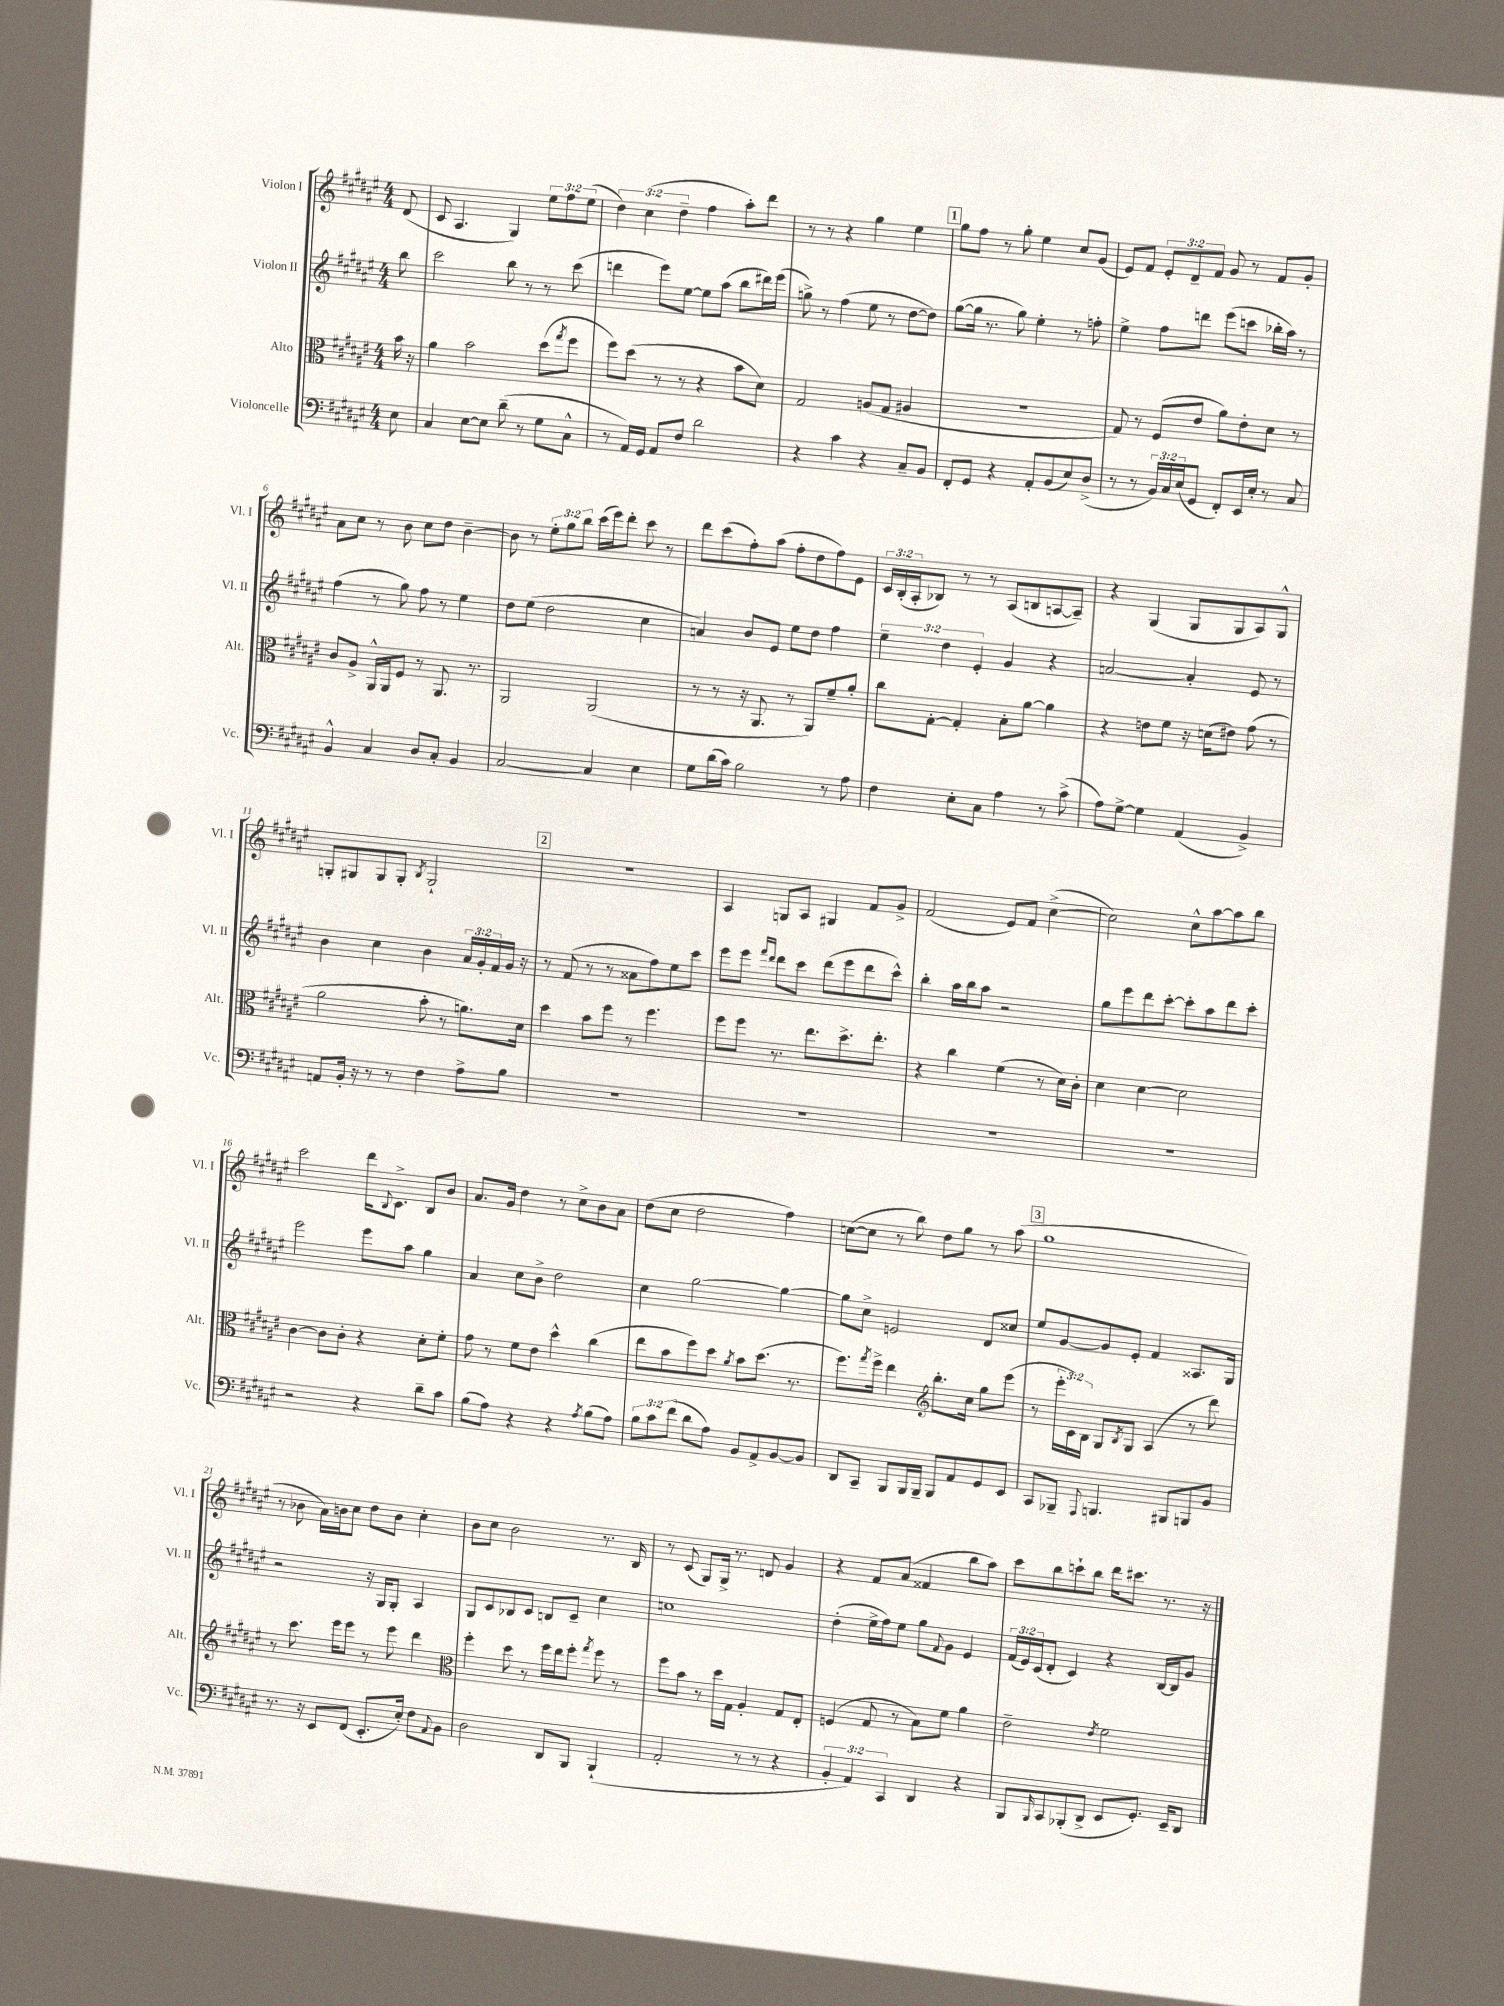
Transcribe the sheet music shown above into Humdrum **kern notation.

**kern	**kern	**kern	**kern
*staff4	*staff3	*staff2	*staff1
*clefF4	*clefC3	*clefG2	*clefG2
*k[f#c#g#d#a#e#]	*k[f#c#g#d#a#e#]	*k[f#c#g#d#a#e#]	*k[f#c#g#d#a#e#]
*M4/4	*M4/4	*M4/4	*M4/4
8E#\	16b\	8bb\	(8d#/
.	16r	.	.
=	=	=	=
4C#/	4a#\	2ccc#\	8c#/
.	.	.	4.A#/
[8E#\L	2b\	.	.
8E#\]J	.	.	.
(8d#~\	.	8bb\	4G#/)
8r	.	8r	.
8G#\L	(8dd#\L	8r	12ee#\L
.	.	.	12ff#\
.	8qgg#/	.	.
8C#^^\J	8ff#\J	(8ccc#\	.
.	.	.	(12ee#\J
=	=	=	=
8r	8ff#\L)	4ddd\	6dd#\)
16AA#/LL)	(8dd#\J	.	.
.	.	.	(6cc#\
16GG#/JJ	.	.	.
8AA#/L	8r	8eee#\L)	.
.	.	.	6dd#~\
8F#/J	8r	[8ee#\J	.
2d#\	4r	8ee#\]L	4ff#\
.	.	(8aa#\J	.
.	8b\L	8bb\L	8aa#'\L)
.	8d#\J)	16ddd#\L)	8ddd#\J
.	.	(16eee#\JJ	.
=	=	=	=
4r	2G#/	8gg^\)	8r
.	.	8r	8r
4c#\	.	(4ff#\	4r
4r	(8A/L	8ee#\	4gg#\
.	8G#/J	8r	.
8C#~/L	4A#/	[8dd#\L	4ee#\
8BB/J	.	8dd#\]J)	.
=	=	=	=
8FF#'/L	1r	([8gg#\L	8gg#\L
8GG#/J	.	16gg#\]Jk	8ff#\J
.	.	8.r	.
4r	.	.	8r
.	.	8gg#\)	8gg#'\
8AA#'/L	.	4ee#'\	4ee#\
(8BB/	.	.	.
8E#/)	.	8r	8cc#/L
(8D#^/J	.	8ff'\	(8g#/J
=	=	=	=
8r	8G#/)	4ee#^\	8e#/L)
8r	8r	.	8f#/J
24BB/LL)	(8F#/L	8ff#\L	12e#'/L
24C#/	.	.	.
(24E#/J	.	.	12d#~/
8GG#/J	8e#/J	8ddd\J	.
.	.	.	12f#/J
8FF#'/L)	8a#\L)	(8eee#\L	8g#/
16EE#/L	8e#'\	8ccc\J	8r
16E#'/JJ	.	.	.
8r	8d#\J	16bb-'\LL	8f#/L
.	.	16aa#\JJ)	.
8C#/	8r	8r	8g#'/J
=	=	=	=
4BB^^/	8c#/L	(4ff#\	8a#\L
.	8A#^/J	.	8cc#\J
4C#/	16AA#^^/LL	8r	8r
.	16AA#/J	.	.
.	8F#/J	8gg#\)	8b\
8D#/L	8r	8ff#\	8cc#\L
8C#'/J	8.AA#/	8r	8dd#\J
4BB/	.	4ee#\	[4b~\
.	8.r	.	.
=	=	=	=
[2C#/	2AA#/	8dd#\L	8b\]
.	.	(8ee#\J	8r
.	.	2dd#\	12ee#'\L
.	.	.	12gg#\
.	.	.	12bb\J
4C#/]	(2AA#/	.	(16ccc#\LL
.	.	.	16eee#\J)
.	.	.	8ddd#'\J
4E#\	.	4cc#\	8ccc#\
.	.	.	8r
=	=	=	=
8G#\L	8r	4a/)	8ddd#\L
(16d#\L	8r	.	(8ccc#\
16c#\JJ)	.	.	.
2B\	16r	8b/L	8ff#'\)
.	8.AA#/	.	.
.	.	8e#/J	(8aa#\J
.	8r	8ee#\L	8ff#'\L
.	8AA#/L)	8dd#\J	8dd#\
8r	8f#~/	4ff#\	8ff#\)
8A#\	8a#'/J	.	8e#\J
=	=	=	=
4F#\	8cc#\L	6ee#~\	24c#/LL
.	.	.	(24B'/
.	.	.	24A#'/J
.	[8G#'\J	.	8B-/J)
.	.	6dd#\	.
8E#'\L	4G#'/]	.	8r
.	.	6e#'/	.
8C#\J	.	.	8r
4A#\	8B'\L	4g#/	(8A#/L
.	[8a#\J	.	8B/
8r	4a#\]	4r	[8A/
(8c#^\	.	.	8A~/]J)
=	=	=	=
8A#\L)	4r	[2a/	4r
[8G#^\J	.	.	.
4G#\]	8e\L	.	(4G#/
.	8f#\J	.	.
(4AA#/	16r	4a'/]	8G#/L
.	(16d\LK	.	.
.	8e#\J)	.	8G#/
4BB^/)	(8g#\	8e#/	8A#/)
.	8r	8r	8G#^^/J
=	=	=	=
8AA/L	2a#\	4b\	8G'/L
16BB'/Jk	.	.	8G#/
16r	.	.	.
8r	.	4cc#\	8G#/
8r	.	.	8G#'/J
.	.	.	8qB/
4F#\	8b'\	4b\	2G#`/
.	8r	.	.
8A#^\L	8.a\L)	24a#/LL	.
.	.	24g#'/	.
.	.	24f#/	.
8B\J	.	16g#/JJ	.
.	16d#\Jk	16r	.
=	=	=	=
1r	4dd#\	8r	1r
.	.	(8f#/	.
.	8b\L	8r	.
.	8ff#\J	8r	.
.	8r	8a##\L	.
.	4.ff#\	8ff#\)	.
.	.	8ee#\	.
.	.	8ccc#\J	.
=	=	=	=
1r	8ff#\L	8eee#\L	4A#/
.	8ff#\J	8eee#\J	.
.	.	16qqfff#/LL	.
.	.	16qqddd#/JJ	.
.	8.r	8ddd#\L	8G/L
.	.	8ccc#\J	8A#/J
.	8.ee#\L	.	.
.	.	(8ddd#\L	4G#/
.	8.dd#^\	8eee#\	.
.	.	8ddd#\	8f#/L
.	8.ee#'\J	.	.
.	.	8ccc#^^\J)	8g#^/J
=	=	=	=
1r	4r	4bb'\	(2f#/
.	4cc#\	16aa#\LL	.
.	.	16bb\J	.
.	.	8aa#\J	.
.	(4f#\	2r	8e#/L)
.	.	.	8f#/J
.	8r	.	([4cc#^\
.	16d#\LL)	.	.
.	16c#'\JJ	.	.
=	=	=	=
1r	4d#\	8gg#\L	2cc#\])
.	.	8eee#\	.
.	[4d#\	8ddd#\	.
.	.	[8ccc#'\J	.
.	2d#\]	8ccc#'\]L	8cc#^^\L
.	.	8aa#\	[8aa#\
.	.	8ddd#\	8aa#\]
.	.	8ccc#'\J	8bb\J
=	=	=	=
2r	[4c#\	2eee#\	2ccc#\
.	8c#\]L	.	.
.	8c#'\J	.	.
4r	4r	8eee#\L	16ddd#\LK
.	.	.	8qqB/
.	.	.	8.c#^\J
.	.	8aa#\J	.
8d#~\L	8d#'\L	4gg#\	8B/L
8c#\J	8f#'\J	.	8b/J
=	=	=	=
(8B\L	8g#\	4a#/	8.a#/L
8A#\J)	8r	.	.
.	.	.	16g#/Jk
4r	8f#\L	8cc#\L	4dd#\
.	8e#\J	8b^\J	.
4r	4dd#^^\	2dd#\	8r
.	.	.	8cc#^\L
8qA#/	.	.	.
(8B\L	(4cc#\	.	8b\
8A#\J)	.	.	8a#\J
=	=	=	=
12B\L	8ee#\L	4cc#\	(8dd#\L
12c#\	.	.	.
.	8b\	.	8cc#\J
(12f#\J	.	.	.
8d#\L	8ff#\)	[2gg#\	2dd#\
8A#\J)	8dd#\J	.	.
.	8qa#/	.	.
8BB/L	8b\L	.	.
8AA#^/	(8.dd#\J	.	.
[8BB/	.	4gg#\_	4ff#\)
.	8.r	.	.
8BB/]J	.	.	.
=	=	=	=
8DD#/L	8.ff#\L)	8gg#\]L	([8cc\L
8CC#~/J	.	8cc#^\J	8cc\]J
.	8qgg#/	.	.
.	16ff#^\Jk	.	.
8BBB/L	4ee#\	2e/	8r
16BBB/L	.	.	8bb\)
16BBB~/JJ	.	.	.
*	*clefG2	*	*
8BBB/L	8.bb'\L	.	8dd#\L
8AA#/	.	.	8gg#\J
.	16cc#\Jk	.	.
8GG#/	8gg#\L	8d#/L	8r
8EE#/J	(8eee#\J	8cc##/J	(8aa#\
=	=	=	=
8CC#/L	8r	8ee#/L	1gg#
8BBB-~/J	24eee#'\LL	[8g#/	.
.	24c#\)	.	.
.	24B\JJ	.	.
8qqAAA#/	.	.	.
4.BBB/	8G#/L	8g#/]	.
.	8qB/	.	.
.	8G#/J	8e#'/J	.
.	(4A#/	4f#/	.
8BBB#/L	.	.	.
8BBB/	8r	8.A##/L	.
8BB/J	8ddd#\)	.	.
.	.	16G#/Jk	.
=	=	=	=
8.r	8r	2r	8r
.	8.ccc#\	.	8b-\
16r	.	.	.
8EE#/L	.	.	16a#\LL)
.	16eee#\LK	.	16b\J
(8FF#/J	8eee#\J	.	8cc#\J
8.EE#'/L	8r	16r	8dd#\L
.	.	16G#/LK	.
.	8eee#\	8G#'/J	8b\J
16E#'/Jk)	.	.	.
8F#\L	4ddd#\	4A#/	4cc#'\
8qqAA#/	.	.	.
8BB\J	.	.	.
=	=	=	=
*	*clefC3	*	*
2D#\	4ff#'\	8G#/L	8b\L
.	.	8c#/	8cc#\J
.	8dd#\	8B-/	2b\
.	8r	8c#/J	.
8DD#/L	16ff#\LL	8B/L	.
.	16ee#\J	.	.
8BBB/J	8ff#'\J	8c#~/J	.
.	8qgg#/	.	.
(4BBB`/	8ff#\	4cc#\	8.r
.	8r	.	.
.	.	.	16B/
=	=	=	=
2AA#'/	8ff#\L	1cc	8r
.	8b\J	.	(8c#/
.	8r	.	8G#/L)
.	16dd#\LL	.	16G#^/Jk
.	16G#\JJ	.	8.r
8r	4A#'/	.	.
8r	.	.	8d/
4r	8G#/L	.	4g#/
.	8E#'/J	.	.
=	=	=	=
6BB'/	(4F/	(4dd#'\	4r
6AA#/)	.	.	.
.	8G#/	16ee#^\LL	8f#/L
.	.	16ff#\J)	.
6CC#/	.	.	.
.	8r	8ee#\J	(8a#/J
4DD#/	8B\L)	8gg#\L	4f##/
.	.	8qqf#/	.
.	8f#\J	8g#\J	.
4r	4a#\	4e#/	8bb\L
.	.	.	8aa#\J)
=	=	=	=
8BBB/L	2e#~\	(24f#/LL	8ccc#\L
.	.	24e#/)	.
.	.	(24c#/J	.
16qqBBB/	.	.	.
8CC#/	.	8d#'/J	8bb\
(8BBB-'/	.	4c#/)	8ccc`\
8DD#^/J	.	.	8bb\J
.	8qe#/	.	.
8EE#/L	2f#\	4r	16ddd#\LK
.	.	.	8.ccc#\J
8.GG#'/J)	.	.	.
.	.	[16B/LL	8.r
16EE#~/LK	.	16B/]J	.
8DD#/J	.	8g#/J	.
.	.	.	16r
==	==	==	==
*-	*-	*-	*-
